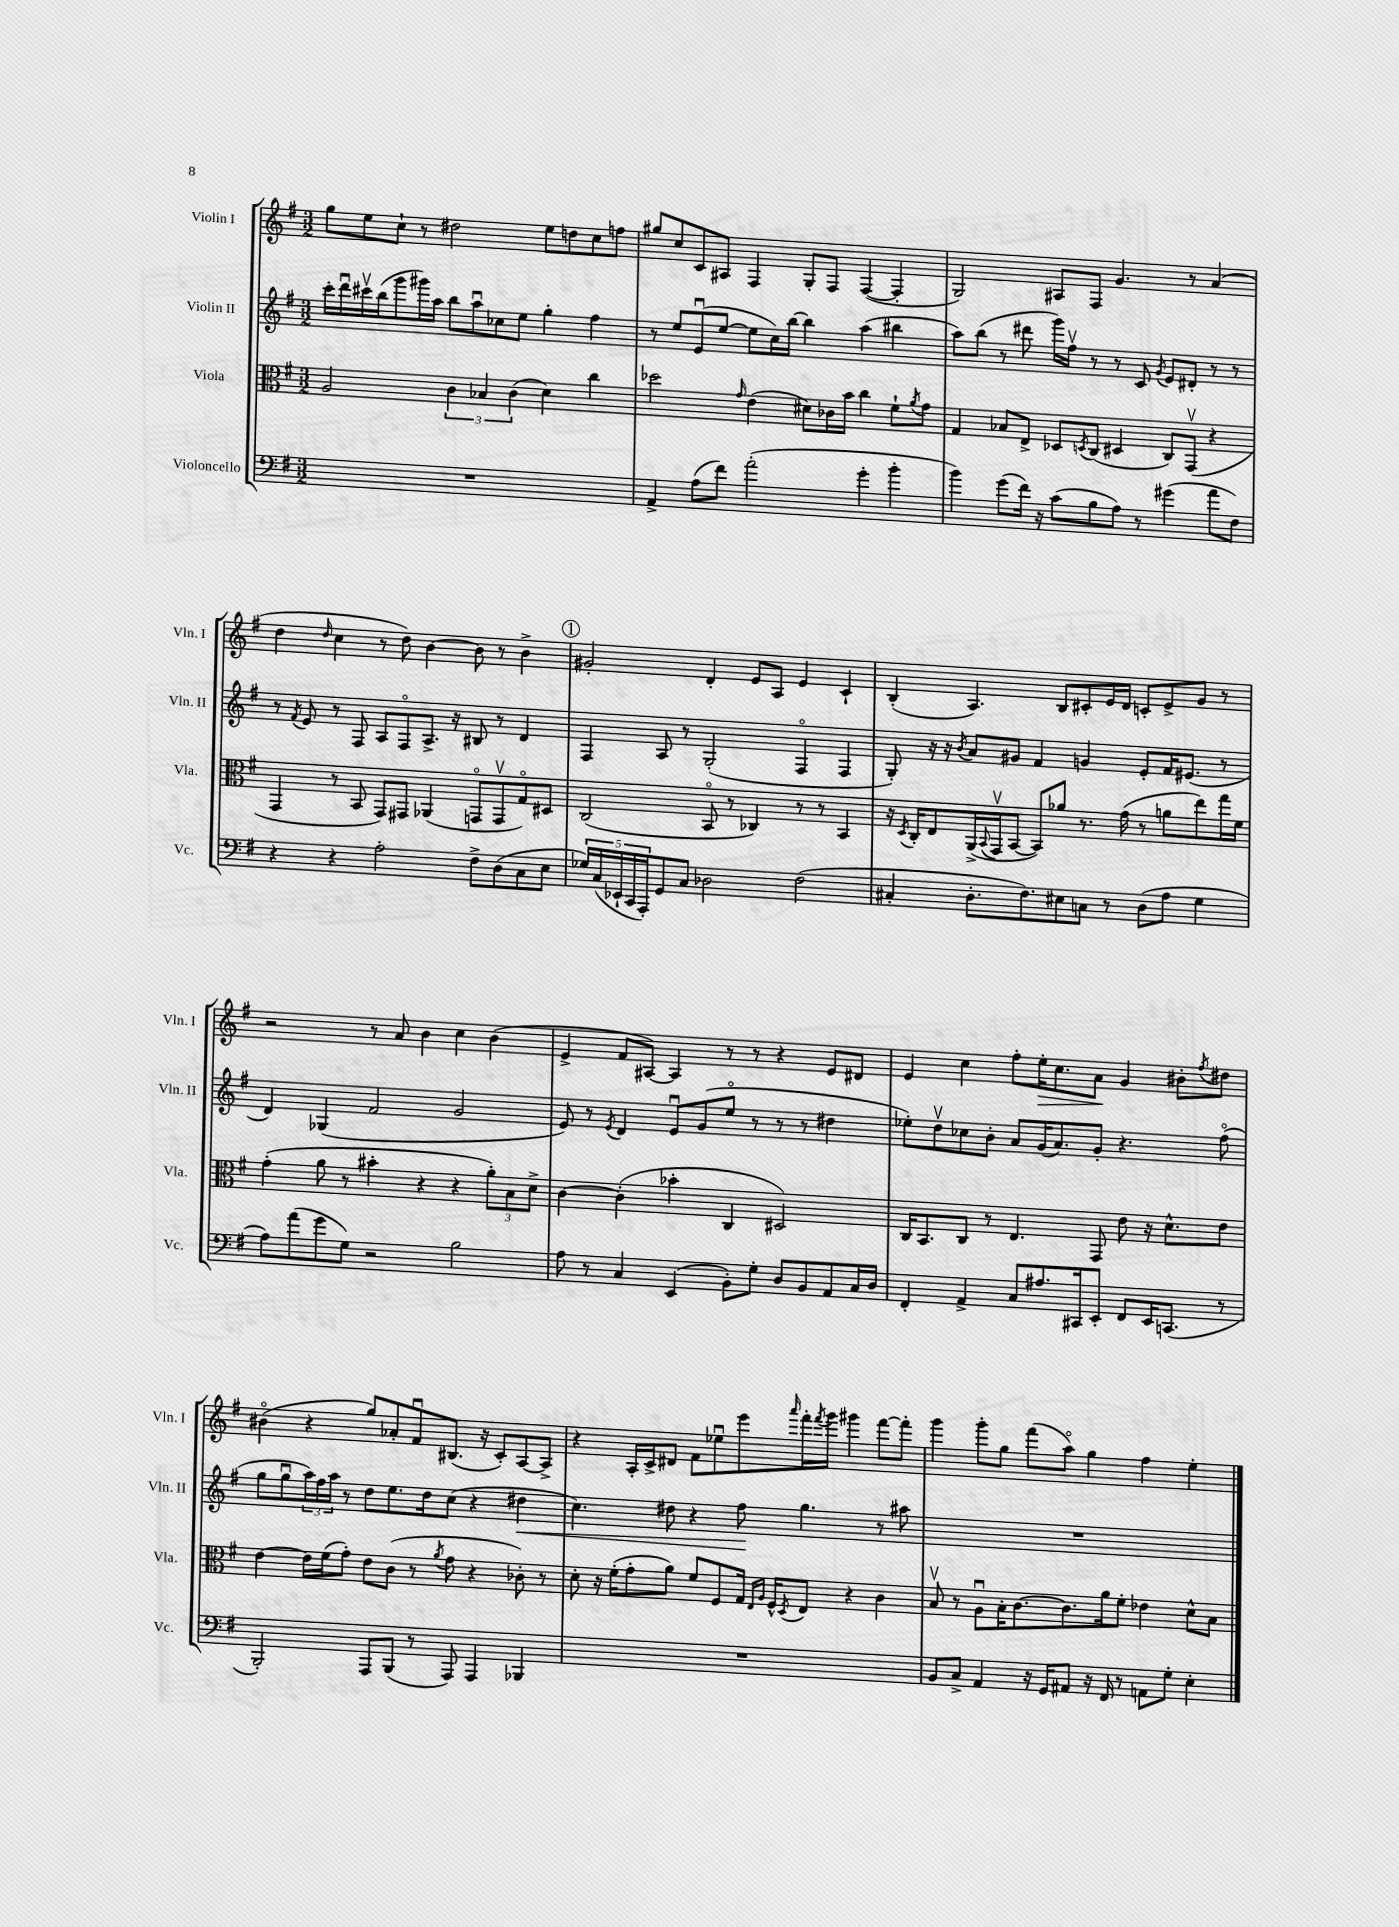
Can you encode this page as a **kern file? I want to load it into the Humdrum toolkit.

**kern	**kern	**kern	**kern
*staff4	*staff3	*staff2	*staff1
*clefF4	*clefC3	*clefG2	*clefG2
*k[f#]	*k[f#]	*k[f#]	*k[f#]
*M3/2	*M3/2	*M3/2	*M3/2
1.r	2A/	16ccc'\LL	8gg\L
.	.	16dddu\	.
.	.	16ccc#v\	8ee\
.	.	(16bb\J	.
.	.	8ggg\	8cc`\J
.	.	16ggg#\L)	8r
.	.	16aa\JJ	.
.	6c\	8bb\L	2dd#\
.	.	8aau\	.
.	6B-/	.	.
.	.	8cc-\	.
.	(6c\	.	.
.	.	8ee\J	.
.	4d\)	4gg'\	8ee\L
.	.	.	8dd\
.	4cc\	4ff#\	8cc\
.	.	.	8ff\J
=	=	=	=
4AA^/	2dd-\	8r	8gg#/L
.	.	8ee/L	8cc/
(8A\L	.	(8eu/	8c/
8f#\J)	.	[8ee/J	8A#/J
.	16qqg/	.	.
(2a'\	(4e\	8ee\]L	4F#/
.	.	16cc\L)	.
.	.	[16bb\JJ	.
.	8d#\L)	4bb\]	8G'/L
.	16c-\L	.	8F#/J
.	16b\JJ	.	.
4g'\	4cc\	(4aa\	([4F#/
4b'\	8f#`\L	4bb#\	4F#'/]
.	8qa/	.	.
.	8g\J	.	.
=	=	=	=
4b\)	4G/	8aa\L)	2G/)
.	.	(8bb\J	.
(8g\L	8B-/L	8r	.
16f#\Jk)	8E^/J	8ddd#\	.
16r	.	.	.
(8c\L	8D-/L	16ggg\LL)	8A#/L
.	.	16ff#v\JJ	.
.	8qD/	.	.
8B\	(8C/J	8r	8F#/J
8A\J)	4D#/	8r	4.g/
8r	.	8c/	.
.	.	8qg/	.
(4g#\	8C/L)	8e/L	.
.	(8GGv/J	8d#'/J	8r
8a\L	4r	8r	(4a/
8F#\J)	.	8r	.
=	=	=	=
4r	4GG/	8r	4dd\
.	.	8qf#/	.
.	.	8e/	.
.	.	.	16qqdd/
4r	8r	8r	4cc\
.	8BB/	8F#/	.
2A'\	8GG/L)	8A/L	8r
.	8GG#/J	8F#o/	8dd\)
.	(4AA-/	8.A^/J	[4b\
.	.	16r	.
8F#^\L	8GGo/L	8B#/	8b\]
(8D\	8GGv/	8r	8r
8C\	8Go/)	4d/	4b^\
8E\J	8D#/J	.	.
=	=	=	=
20G-/LL)	(2C/	4F#/	2g#'/
(20C/	.	.	.
20EE-`/	.	.	.
20CC/	.	.	.
20AAA'/J)	.	.	.
8GG/	.	8A/	.
8C/J	.	8r	.
2D-\	8BBo/	(2G'/	4d'/
.	8r	.	.
.	4C-/)	.	8e/L
.	.	.	8A/J
(2F#\	8r	4F#o/	4e/
.	8r	.	.
.	4BB/	4F#/	4c`/
=	=	=	=
4C#'/	16r	8G'/)	(4B'/
.	8qD/	.	.
.	16C'/LK	.	.
.	8E/	16r	.
.	.	16r	.
.	.	8qb/	.
8.D'\L	(16AA^/L	8a/L	4.A/)
.	8qqBB/	.	.
.	16GGv/J	.	.
.	[8BB/J	8g#/J	.
8.F#\)	.	.	.
.	8BB/]L)	4f#/	.
8E#\	8a-/J	.	8B/L
8C\J	8.r	4g/	8c#'/
8r	.	.	16e/L
.	(16g\	.	16d/JJ
(8D\L	8r	8e'/L	8c'/L
8A\J	8a\L	16f#/K	8e^/
.	.	(8.e#/J	.
4G\	8ee\)	.	8g/J
.	16gg\L	8r	8r
.	16f#\JJ	.	.
=	=	=	=
8A\L)	(4g'\	4d/)	2r
(8a\	.	.	.
8g\	8a\	(4G-/	.
8G\J)	8r	.	.
2r	4b#'\	2f#/	8r
.	.	.	8a/
.	4r	.	4b\
2B\	4r	2g/	4cc\
.	12a'\L)	.	(4b\
.	12B\	.	.
.	12d^\J	.	.
=	=	=	=
8A\	[4c\	8e/)	4e^/
8r	.	8r	.
.	.	8qe/	.
4C/	(4c'\]	4d/	8f#/L
.	.	.	[8A#/J)
(4EE/	4b-'\	8eu/L	4A#/]
.	.	(8g/	.
8BB'\L)	4C/	8eeo/J	8r
8G'\J	.	8r	8r
8D/L	2D#/)	8r	4r
8BB/	.	8r	.
8AA/	.	4dd#\	8e/L
16C/L	.	.	8d#/J
16D/JJ	.	.	.
=	=	=	=
4FF#'/	16C/LK	8ee-'\L)	4e/
.	8.BB/	.	.
.	.	8ddv\	.
4AA^/	8C/J	8cc-\	4cc\
.	8r	8b'\J	.
8C/L	4.E/	8a/L	8ff#'\L
8.A#/	.	(16g/K	16ee'\K
.	.	8.a/)	8.cc\
16CC#/k	.	.	.
8EE'/J	8GG/	8g'/J	8a\J
8FF#/L	8e\	4.r	4g/
16EE/K	16r	.	.
(8.CC/J	8.d^^\L	.	.
.	.	.	8b#'\L
.	.	.	8qff#/
8r	8e\J	(8ff#o\	8dd#\J
=	=	=	=
2BBB'/)	[4e\	8gg\L	(4b#o\
.	.	8ggu\	.
.	16e\]LL	24aa\L)	4r
.	.	24ff#\	.
.	(16f#\J	.	.
.	.	24aa\JJ	.
.	8g'\J)	8r	.
8AAA/L	8e\L	8dd\L	8gg/L)
(8BBB/J	(8c\J	8.ee\	8a-'/
8r	8r	.	8f#u/
.	.	16dd\k	.
.	8qa/	.	.
8AAA/)	8g\	(8cc\J	(8.B#/J
4AAA/	4r	4r	.
.	.	.	16r
.	.	.	8c'/L)
4BBB-/	8c-'\)	4dd#\	[8A/
.	8r	.	8A^/]J
=	=	=	=
1.r	8d'\	4.cc\)	4r
.	16r	.	.
.	(16f#'\LK	.	.
.	8g'\	.	16A'/LL
.	.	.	16c^/J
.	8a\J)	8dd#\	8d#/J
.	8f#/L	4r	8f#\L
.	8F#/	.	8ee-u\
.	16G/Jk	8ff#\	8eee\
.	16qqE/LL	.	.
.	16qqA/JJ	.	.
.	16F#^^/LK	.	.
.	8qD/	.	16qqaaa/
.	8E/J	4.gg\	16fff#'\L
.	.	.	8qfff#/
.	.	.	16ggg\JJ
.	4r	.	4ggg#\
.	4c\	8r	[8fff#\L
.	.	8aa#\	8fff#'\]J
=	=	=	=
8BB/L	8Bv/	1.r	4ggg\
8C^/J	8r	.	.
4AA/	8Au\L	.	8ggg'\L
.	16B'\K	.	8gg\J
.	[8.c\	.	.
16r	.	.	(8fff#\L
16GG/LK	.	.	.
8AA#/J	8.c\]	.	8aao\J)
16r	.	.	4gg\
16FF#/	16a\k	.	.
8r	8f#'\J	.	.
8AA\L	4e-\	.	4ff#\
8G'\J	.	.	.
4E'\	8d^^\L	.	4ee'\
.	8B\J	.	.
==	==	==	==
*-	*-	*-	*-
